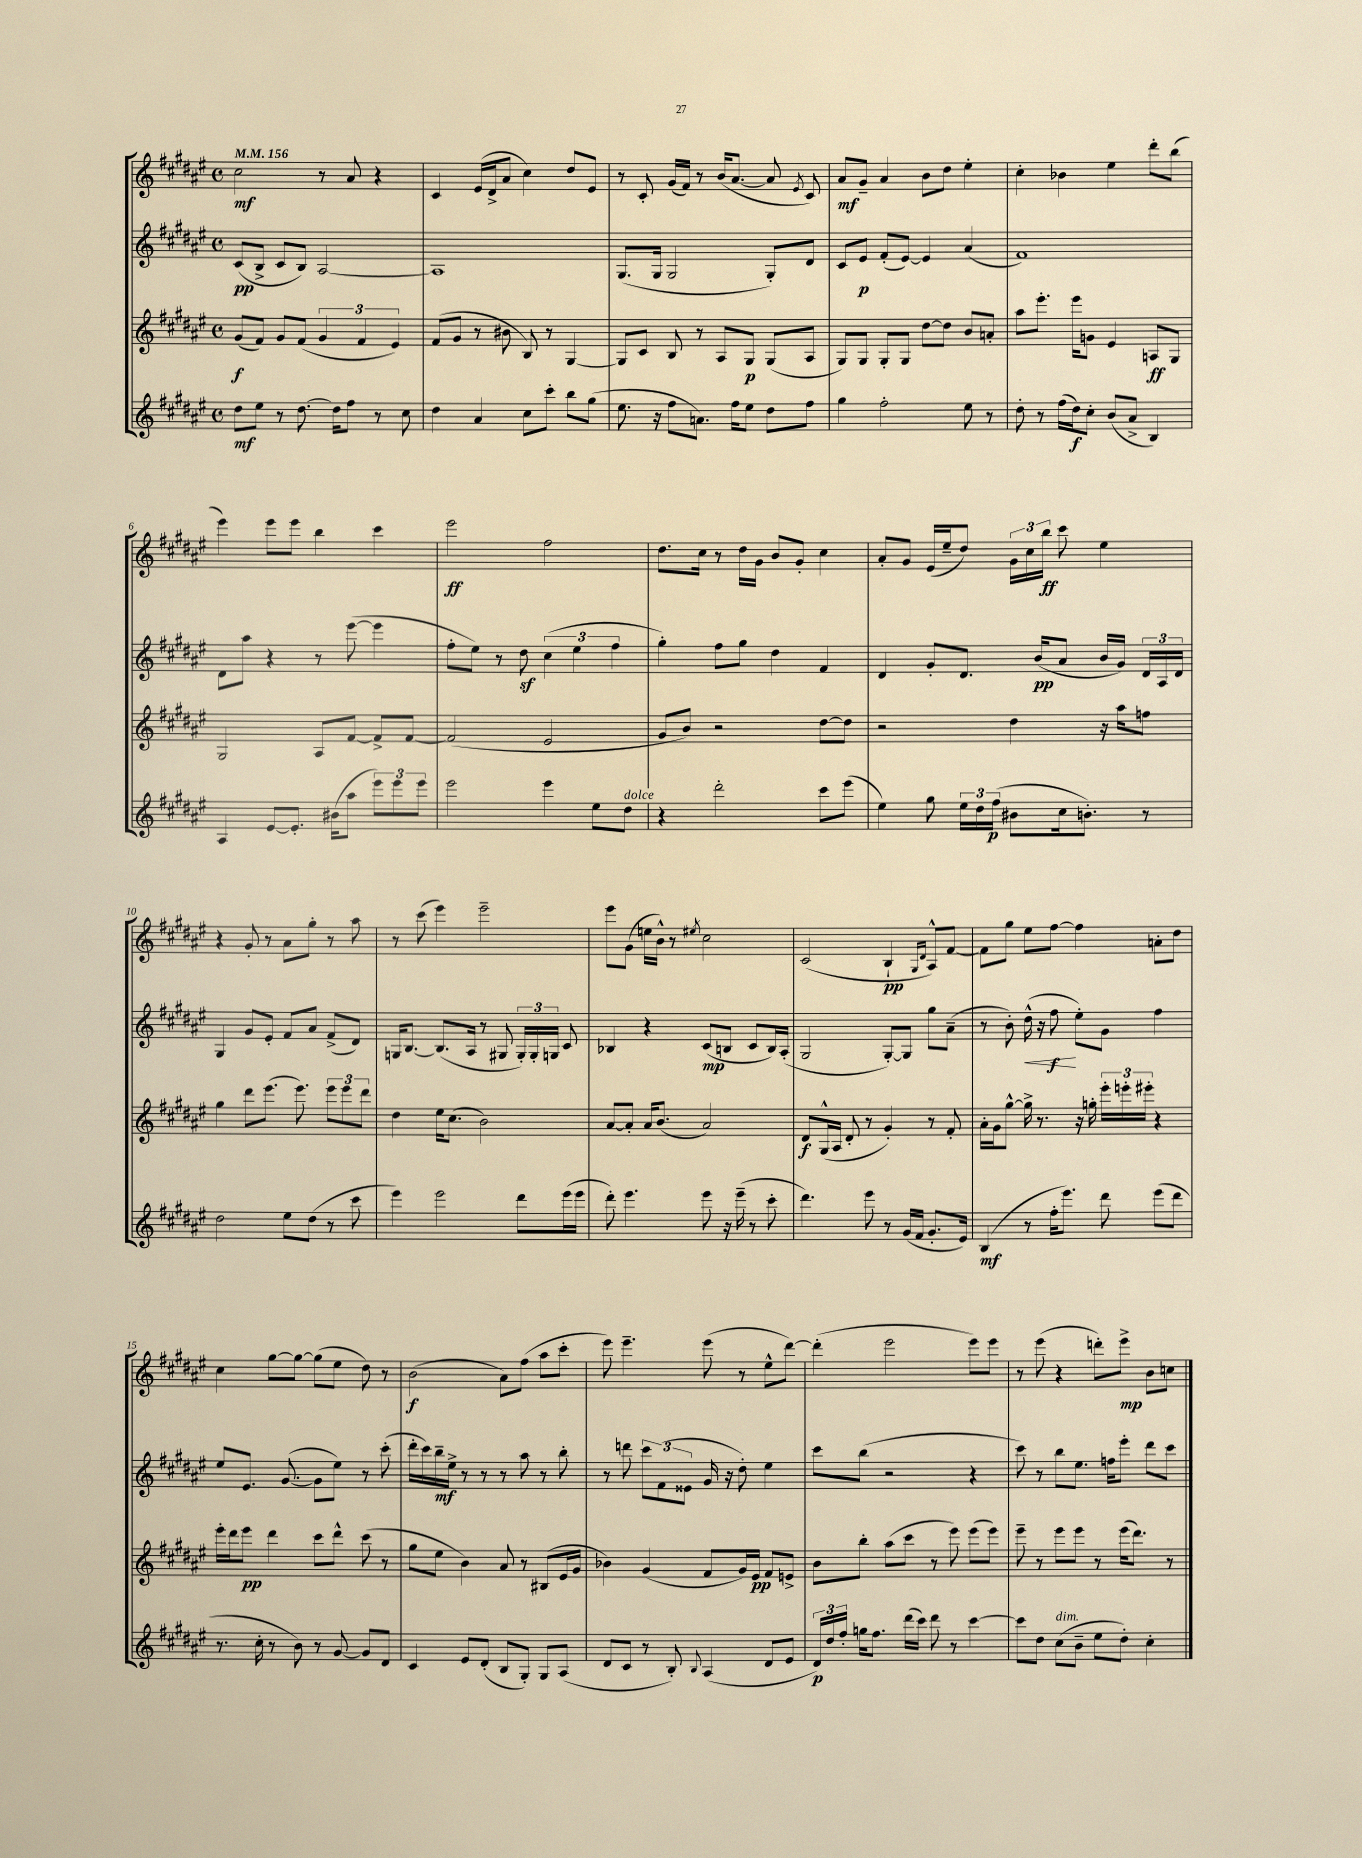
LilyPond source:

<<
\new StaffGroup <<
\new Staff = "s0" {
    \clef treble \key fis \major \defaultTimeSignature \time 4/4 \tempo 4 = 156
    \autoBeamOff cis''2\mf r8 ais'8 r4 |
    cis'4 eis'16[( dis'16-> ais'8] cis''4) dis''8[ eis'8] |
    r8 cis'8-. gis'16[( fis'16]) r8 b'16[( ais'8.]~ ais'8 \acciaccatura { eis'8 } cis'8) |
    ais'8[\mf gis'8]-- ais'4 b'8[ dis''8] eis''4-. |
    cis''4-. bes'4 eis''4 dis'''8[-. b''8]( |
    eis'''4) eis'''8[ eis'''8] b''4 cis'''4 |
    eis'''2\ff fis''2 |
    dis''8.[ cis''16] r8 dis''16[ gis'16] b'8[ gis'8]-. cis''4 |
    ais'8[-. gis'8] eis'16[( eis''16-- dis''8]) \tuplet 3/2 { gis'16[ cis''16 b''16]\ff } cis'''8 eis''4 |
    r4 gis'8-. r8 ais'8[ gis''8]-. r8 ais''8 |
    r8 cis'''8( eis'''4) eis'''2-- |
    eis'''8[ gis'8]( e''16[ b'16]-^) r8 \acciaccatura { eis''8 } cis''2 |
    cis'2( b4-!\pp \grace { gis16[ dis'16] } ais8[-^) fis'8]~ |
    fis'8[ gis''8] eis''8[ fis''8]~ fis''4 a'8[-. dis''8] |
    cis''4 gis''8[~ gis''8]~ gis''8[( eis''8] dis''8) r8 |
    b'2\f( ais'8[) fis''8]( ais''8[ cis'''8]-. |
    eis'''8) eis'''4.-- eis'''8( r8 eis''8[-^ dis'''8]~) |
    dis'''4-.( eis'''2 eis'''8[) eis'''8] |
    r8 eis'''8( r4 d'''8[-.) eis'''8]->\mp b'8[ c''8] \bar "|." |
}
\new Staff = "s1" {
    \clef treble \key fis \major \defaultTimeSignature \time 4/4
    \autoBeamOff cis'8[\pp( b8]-> cis'8[ b8]) ais2~ |
    ais1 |
    gis8.[( gis16] gis2 gis8[-.) dis'8] |
    cis'8[ eis'8]\p fis'8[-.( eis'8]~) eis'4 ais'4( |
    fis'1) |
    dis'8[ ais''8] r4 r8 eis'''8~( eis'''4 |
    fis''8[-. eis''8]) r8 dis''8\sf \tuplet 3/2 { cis''4( eis''4 fis''4 } |
    gis''4-.) fis''8[ gis''8] dis''4 fis'4 |
    dis'4 gis'8[-. dis'8.] b'16[\pp( ais'8] b'16[ gis'16]) \tuplet 3/2 { dis'16[ ais16 dis'16] } |
    gis4 gis'8[ eis'8]-. fis'8[ ais'8] fis'8[->( dis'8]) |
    g16[ b8.]~ b8.[( ais16] r8 gis8 \tuplet 3/2 { gis16[-.) gis16-. g16] } cis'8 |
    bes4 r4 cis'8[\mp( b8] cis'8[ b16) ais16]-.( |
    gis2 gis8[~-.) gis8] gis''8[ ais'8]--( |
    r8 b'8-.) dis''16-^\<( r16 fis''8\f\! eis''8[-.) gis'8] fis''4 |
    eis''8[ eis'8.] gis'8.~( gis'8[ eis''8]) r8 cis'''8-.( |
    dis'''16[-. cis'''16) b''16--\mf eis''16]-> r8 r8 r8 ais''8 r8 b''8-. |
    r8 d'''8 \tuplet 3/2 { cis'''8[ fis'8( eisis'8] } gis'16 r16 dis''8-.) eis''4 |
    cis'''8[ b''8]( r2 r4 |
    cis'''8) r8 b''8[ eis''8.] f''16[ eis'''8]-. dis'''8[ cis'''8] \bar "|." |
}
\new Staff = "s2" {
    \clef treble \key fis \major \defaultTimeSignature \time 4/4
    \autoBeamOff gis'8[\f( fis'8]) gis'8[ fis'8]( \tuplet 3/2 { gis'4 fis'4 eis'4) } |
    fis'8[( gis'8] r8 bis'8 b8) r8 gis4~ |
    gis8[ cis'8] b8 r8 ais8[ gis8]\p gis8[( ais8] |
    gis8[) gis8] gis8[-. gis8] dis''8[~ dis''8] b'8[ a'8]-. |
    ais''8[ eis'''8.]-. eis'''16[ g'8] eis'4 a8[\ff gis8] |
    gis2 ais8[ fis'8]~ fis'8[-> fis'8]~ |
    fis'2( eis'2 |
    gis'8[ b'8]) r2 dis''8[~ dis''8] |
    r2 dis''4 r16 ais''16[ f''8] |
    gis''4 dis'''8[ eis'''8.]( eis'''8.) \tuplet 3/2 { eis'''8[ eis'''8 dis'''8] } |
    dis''4 eis''16[ cis''8.]( b'2) |
    ais'8[~ ais'8]-. ais'16[ b'8.]( ais'2) |
    dis'8[\f gis16-^( ais16] dis'8-. r8 gis'4-.) r8 fis'8-. |
    ais'16[-. gis'16 gis''8]~-^ gis''16-> r8. r16 g''16-. \tuplet 3/2 { eis'''16[-. e'''16-. eis'''16]-. } r4 |
    eis'''16[-. dis'''16 eis'''8]\pp dis'''4 cis'''8[ dis'''8]-^ cis'''8( r8 |
    gis''8[ eis''8] b'4) ais'8 r8 bis8[( eis'16 gis'16] |
    bes'4) gis'4( fis'8[ gis'16) eis'16]\pp fis'8[ e'8]-> |
    b'8[ b''8]-. ais''8[( cis'''8] r8 eis'''8) eis'''8[( eis'''8]) |
    eis'''8-- r8 eis'''8[ eis'''8] r8 eis'''16[( dis'''8.]) r8 \bar "|." |
}
\new Staff = "s3" {
    \clef treble \key fis \major \defaultTimeSignature \time 4/4
    \autoBeamOff dis''8[\mf eis''8] r8 dis''8.~ dis''16[ fis''8] r8 cis''8 |
    dis''4 ais'4 cis''8[ cis'''8]-. b''8[ gis''8]( |
    eis''8. r16 fis''8[ a'8.]) fis''16[ eis''8] dis''8[ fis''8] |
    gis''4 fis''2-. eis''8 r8 |
    dis''8-. r8 fis''16[( dis''16\f) cis''8]-. b'8[( ais'8]-> b4) |
    ais4 eis'8[~ eis'8.]-. bis'16[( ais''8] \tuplet 3/2 { eis'''8[) eis'''8 eis'''8] } |
    eis'''2 eis'''4 eis''8[ dis''8]^\markup { \italic "dolce" } |
    r4 dis'''2-. cis'''8[ eis'''8]( |
    eis''4) gis''8 \tuplet 3/2 { eis''16[ dis''16 fis''16]\p( } bis'8[ cis''16 b'8.]-.) r8 |
    dis''2 eis''8[ dis''8]( r8 cis'''8 |
    eis'''4) eis'''2 dis'''8[ eis'''16( eis'''16] |
    dis'''8-.) eis'''4. eis'''8 r16 eis'''16--( r8 cis'''8-. |
    dis'''4.) eis'''8 r8 gis'16[( fis'16] gis'8.[-. eis'16]) |
    b4\mf( r8 fis''16[-. eis'''8.]) dis'''8 eis'''8[( dis'''8] |
    r8. cis''16-. r8 b'8) r8 gis'8~ gis'8[ dis'8] |
    cis'4 eis'8[ dis'8]-.( b8[ gis8]-.) gis8[ ais8]( |
    dis'8[ cis'8] r8 b8-.) \appoggiatura { b8 } ais4( dis'8[ eis'8] |
    \tuplet 3/2 { dis'16[\p) dis''16 fis''16]-. } g''16[ fis''8.] dis'''16[( cis'''16]) dis'''8 r8 cis'''4~ |
    cis'''8[ dis''8] cis''8[^\markup { \italic "dim." }( b'8]-- eis''8[ dis''8]-.) cis''4-. \bar "|." |
}
>>
>>
